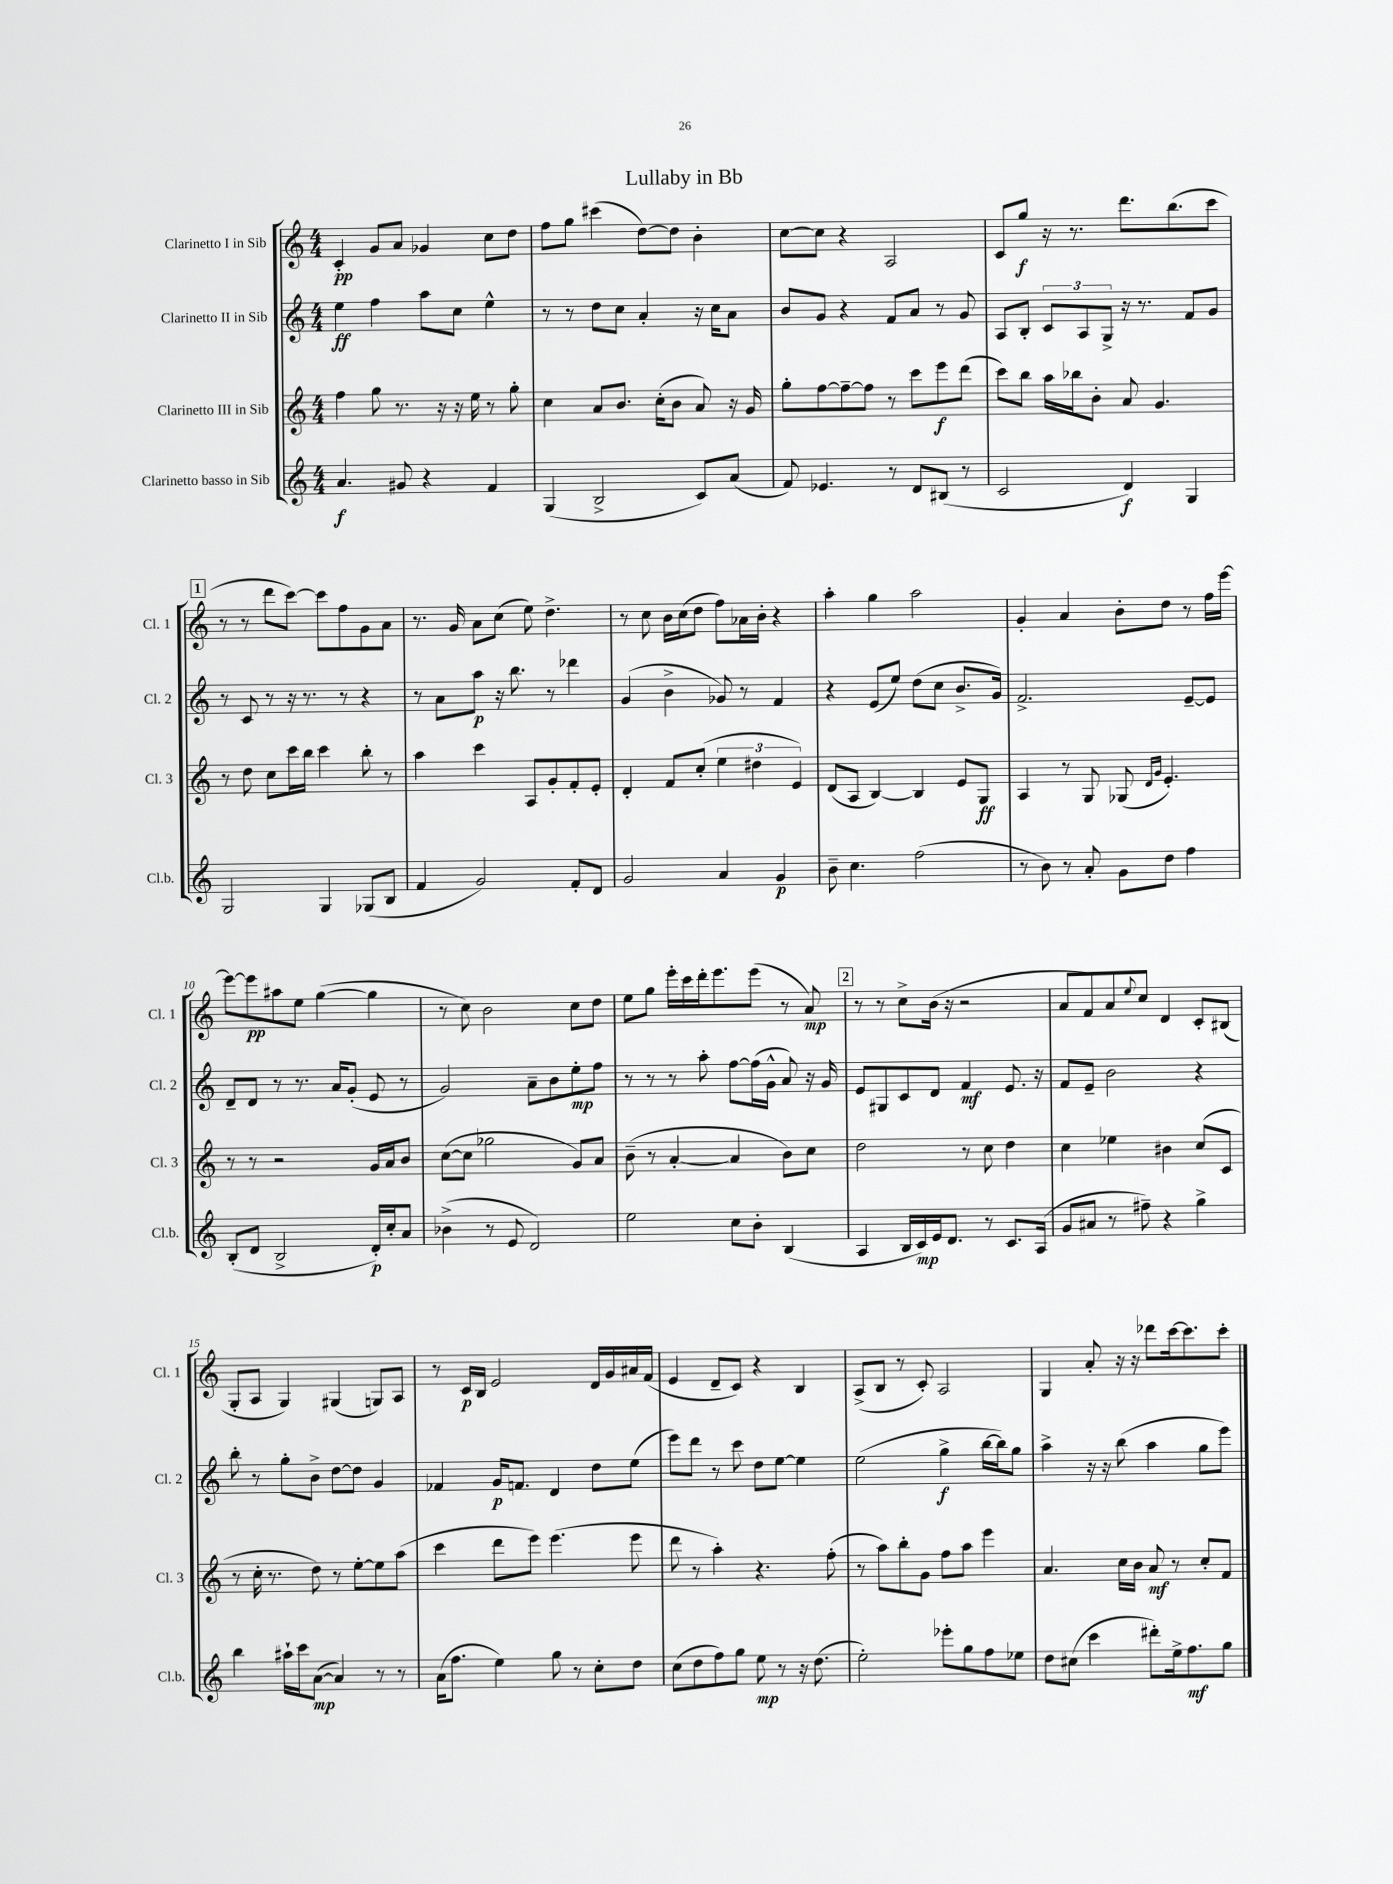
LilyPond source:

\header { title = "Lullaby in Bb" }
<<
\new StaffGroup <<
\new Staff = "s0" \with { instrumentName = "Clarinetto I in Sib" shortInstrumentName = "Cl. 1" } {
    \clef treble \key c \major \numericTimeSignature \time 4/4
    c'4-.\pp g'8 a'8 ges'4 c''8 d''8 |
    f''8 g''8 cis'''4( d''8~) d''8 b'4-. |
    c''8~ c''8 r4 a2 |
    c'8 g''8\f r16 r8. d'''8. b''8.( c'''8 |
    \mark \markup { \box "1" } r8 r8 d'''8 c'''8~) c'''8 f''8 g'8 a'8 |
    r8. g'16 a'8 c''8( e''8) d''4.-> |
    r8 c''8 b'16 c''16( d''8 f''8) aes'16 b'16-. r4 |
    a''4-. g''4 a''2 |
    g'4-. a'4 b'8-. d''8 r8 f''16 e'''16~ |
    e'''8~ e'''8\pp ais''8 e''8 g''4~( g''4 |
    r8 c''8) b'2 c''8 d''8 |
    e''8 g''8 e'''16-. c'''16 d'''16-. e'''8. e'''8( r8 a'8\mp) |
    \mark \markup { \box "2" } r8 r8 c''8-> b'16( r16 r2 |
    a'8 f'8) a'8 \appoggiatura { e''8 } c''8 d'4 c'8-. bis8( |
    g8-. a8 g4) gis4( g8) a8 |
    r8 c'16\p b16 e'2 d'16 g'16 ais'16 f'16( |
    e'4 d'8-- c'8) r4 b4 |
    a8->( b8 r8 c'8-.) a2 |
    g4 a'8-. r16 r16 des'''8 c'''16~ c'''8. c'''8-. \bar "|." |
}
\new Staff = "s1" \with { instrumentName = "Clarinetto II in Sib" shortInstrumentName = "Cl. 2" } {
    \clef treble \key c \major \numericTimeSignature \time 4/4
    e''4\ff f''4 a''8 c''8 e''4-^ |
    r8 r8 d''8 c''8 a'4-. r16 c''16 a'8 |
    b'8 g'8 r4 f'8 a'8 r8 g'8 |
    a8 b8-. \tuplet 3/2 { c'8 a8 g8-> } r16 r8. f'8 g'8 |
    \mark \markup { \box "1" } r8 c'8 r8 r16 r8. r8 r4 |
    r8 a'8 a''8\p r16 b''8. r8 des'''4 |
    g'4( b'4-> ges'8) r8 f'4 |
    r4 e'8( e''8) d''8( c''8 b'8.-> g'16) |
    f'2.-> e'8~-- e'8 |
    d'8-- d'8 r8 r8. a'16 g'8-.( e'8 r8 |
    g'2) a'8-- b'8 e''8-.\mp f''8 |
    r8 r8 r8 a''8-. f''8~ f''16( g'16-^ a'8) r16 g'16 |
    \mark \markup { \box "2" } e'8 gis8 c'8 d'8 f'4\mf e'8. r16 |
    f'8 e'8-- b'2 r4 |
    b''8-. r8 g''8-. b'8-> d''8~ d''8 g'4 |
    fes'4 g'16\p f'8. d'4 d''8 e''8( |
    e'''8) d'''8 r8 c'''8 d''8 e''8~ e''4 |
    e''2( g''4->\f b''16~ b''16) g''8 |
    a''4-> r16 r16 b''8( a''4 g''8 e'''8) \bar "|." |
}
\new Staff = "s2" \with { instrumentName = "Clarinetto III in Sib" shortInstrumentName = "Cl. 3" } {
    \clef treble \key c \major \numericTimeSignature \time 4/4
    f''4 g''8 r8. r16 r16 e''16 r8 g''8-. |
    c''4 a'8 b'8. c''16-.( b'8 a'8) r16 g'16 |
    g''8-. f''8~ f''8~-- f''8 r8 c'''8 e'''8\f d'''8( |
    c'''8) b''8 a''16 bes''16 b'8-. a'8 g'4. |
    \mark \markup { \box "1" } r8 d''8 c''8 c'''16 b''16 c'''4 b''8-. r8 |
    a''4 c'''4 a8 g'8-. f'8-. e'8-. |
    d'4-. f'8 c''8-.( \tuplet 3/2 { e''4 dis''4 e'4) } |
    d'8( a8 b4~) b4 e'8 g8\ff |
    a4 r8 g8 ges8( \grace { d'16 g'16 } e'4.-.) |
    r8 r8 r2 g'16 a'16 b'8 |
    c''8~( c''8 ges''2 g'8) a'8 |
    b'8--( r8 a'4~-. a'4 b'8) c''8 |
    \mark \markup { \box "2" } d''2 r8 c''8 d''4 |
    c''4 ees''4 bis'4 c''8( c'8 |
    r8 c''16-. r8. d''8) r8 e''8~-. e''8 a''8( |
    c'''4 d'''8 e'''8) e'''4.( e'''8 |
    d'''8 r8 a''4-.) r4. f''8-.( |
    r8 a''8) b''8-. g'8 f''8 a''8 e'''4 |
    a'4. c''16 b'16 a'8\mf r8 c''8-. f'8 \bar "|." |
}
\new Staff = "s3" \with { instrumentName = "Clarinetto basso in Sib" shortInstrumentName = "Cl.b." } {
    \clef treble \key c \major \numericTimeSignature \time 4/4
    a'4.\f gis'8 r4 f'4 |
    g4( b2-> c'8) a'8( |
    f'8) ees'4. r8 d'8 bis8( r8 |
    c'2 d'4\f) g4 |
    \mark \markup { \box "1" } g2 g4 ges8( b8 |
    f'4 g'2) f'8-. d'8 |
    g'2 a'4 g'4\p |
    b'8-- c''4. f''2( |
    r8 b'8) r8 a'8-. g'8 d''8 f''4 |
    b8-.( d'8 b2-> d'16-.\p) c''16-. a'8 |
    bes'4->( r8 e'8 d'2) |
    e''2 c''8 b'8-. b4( |
    \mark \markup { \box "2" } a4 b16 c'16\mp) e'16 d'8. r8 c'8. a16( |
    g'8 ais'8 r8 fis''8--) r4 g''4-> |
    b''4 ais''16-! c'''16 a'8~\mp( a'4) r8 r8 |
    a'16( f''8. e''4) g''8 r8 c''8-. d''8 |
    c''8( d''8 f''8) g''8 e''8\mp r8 r16 d''8.( |
    e''2-.) ees'''8-. g''8 f''8 ees''8 |
    d''8 cis''8( c'''4 dis'''8-.) e''16-> f''8.\mf g''8 \bar "|." |
}
>>
>>
